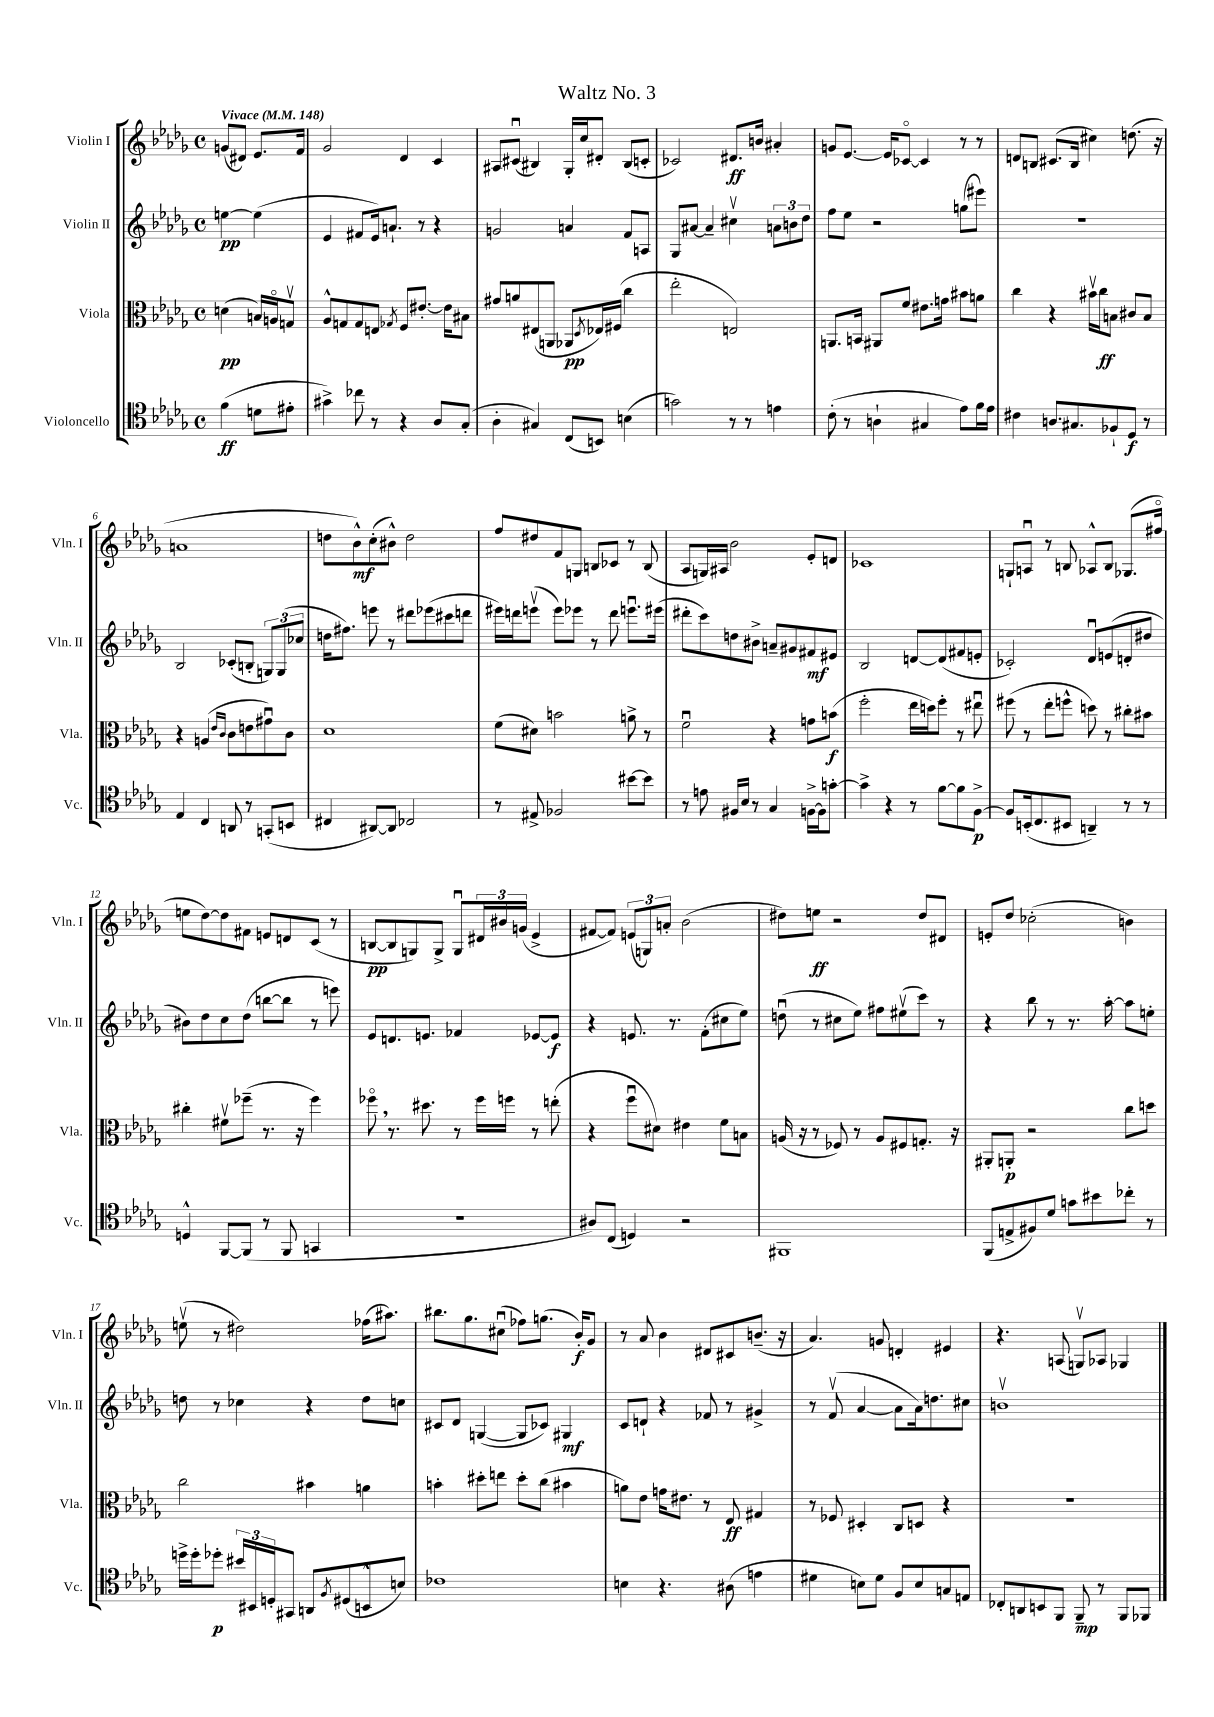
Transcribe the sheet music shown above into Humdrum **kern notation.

**kern	**dynam	**kern	**dynam	**kern	**dynam	**kern	**dynam
*part4	*part4	*part3	*part3	*part2	*part2	*part1	*part1
*staff4	*staff4	*staff3	*staff3	*staff2	*staff2	*staff1	*staff1
*I"Violoncello	*	*I"Viola	*	*I"Violin II	*	*I"Violin I	*
*I'Vc.	*	*I'Vla.	*	*I'Vln. II	*	*I'Vln. I	*
*clefC4	*	*clefC3	*	*clefG2	*	*clefG2	*
*k[b-e-a-d-g-]	*	*k[b-e-a-d-g-]	*	*k[b-e-a-d-g-]	*	*k[b-e-a-d-g-]	*
*M4/4	*	*M4/4	*	*M4/4	*	*M4/4	*
*met(c)	*	*met(c)	*	*met(c)	*	*met(c)	*
*MM148	*	*MM148	*	*MM148	*	*MM148	*
=	=	=	=	=	=	=	=
!	!	!	!	!	!	!LO:TX:a:B:t=Vivace	!
(4f\	ff	(4dn\	pp	[4een\	pp	(8gn/L	.
.	.	.	.	.	.	8d#X/J)	.
8dn\L	.	16Bn/LL)	.	(4ee\]	.	8.e-/L	.
.	.	16An/J	.	.	.	.	.
8e#X'\J	.	8Gnv/J	.	.	.	.	.
.	.	.	.	.	.	16f/Jk	.
=1	=1	=1	=1	=1	=1	=1	=1
4g#X^\)	.	8A-^^/L	.	4e-/	.	2g-/	.
.	.	8Gn/	.	.	.	.	.
8cc-X\	.	8G/	.	8f#X/L	.	.	.
8r	.	8En/J	.	16e-/k)	.	.	.
.	.	.	.	8.an`/J	.	.	.
.	.	8qG-X/	.	.	.	.	.
4r	.	8F/L	.	.	.	4d-/	.
.	.	[8.e#X'/J	.	8r	.	.	.
8A-/L	.	.	.	4r	.	4c/	.
.	.	16e#\KL]	.	.	.	.	.
(8G-'/J	.	8B#X\J	.	.	.	.	.
=2	=2	=2	=2	=2	=2	=2	=2
4A-'\	.	8g#X/L	.	2gn/	.	8A#X/L	.
.	.	8an/	.	.	.	(8c#Xu/J	.
4G#X/)	.	(8E#X/	.	.	.	4B#X/)	.
.	.	8AAn/J	.	.	.	.	.
(8C/L	.	8AA-X/L	pp	4an/	.	16G-'/LL	.
.	.	.	.	.	.	16cc/J	.
.	.	8qD-/	.	.	.	.	.
8BBn/J)	.	16E-X/L)	.	.	.	8d#X'/J	.
.	.	(16F#X/JJ	.	.	.	.	.
(4Bn\	.	4cc\	.	8f/L	.	(8B#/L	.
.	.	.	.	8An/J	.	8cn'/J	.
=3	=3	=3	=3	=3	=3	=3	=3
2gn\)	.	2ee-'\	.	8G-/L	.	2c-X/)	.
.	.	.	.	[8a#X/J	.	.	.
.	.	.	.	4a#~/]	.	.	.
8r	.	2En/)	.	4cc#Xv\	.	8.d#X/L	ff
8r	.	.	.	.	.	.	.
.	.	.	.	.	.	16bn/Jk	.
4en\	.	.	.	12an\L	.	4a#X'/	.
.	.	.	.	12bn\	.	.	.
.	.	.	.	12dd-\J	.	.	.
=4	=4	=4	=4	=4	=4	=4	=4
(8c'\	.	8.AAn/L	.	8ff\L	.	8gn/L	.
8r	.	.	.	8ee-\J	.	[8.e-/J	.
.	.	16BBn/Jk	.	.	.	.	.
4An`\	.	8AA#X/L	.	2r	.	.	.
.	.	.	.	.	.	16e-/KL]	.
.	.	8f/J	.	.	.	[8c-X/J	.
4G#X/	.	8.e#X\L	.	.	.	4c-/]	.
.	.	16gn\Jk	.	.	.	.	.
8e-\L)	.	8b#X\L	.	(8ggn\L	.	8r	.
16f\L	.	8an\J	.	8eee#X\J)	.	8r	.
16e-\JJ	.	.	.	.	.	.	.
=5	=5	=5	=5	=5	=5	=5	=5
4c#X\	.	4cc\	.	1r	.	8dn/L	.
.	.	.	.	.	.	8Bn/J	.
8.An/L	.	4r	.	.	.	(8.c#X/L	.
8.G#X/	.	.	.	.	.	16B/Jk	.
.	.	16b#Xv\LL	.	.	.	4cc#X\)	.
.	.	16cc\J	ff	.	.	.	.
8F-X`/	.	8Bn\J	.	.	.	.	.
8D-/J	f	8c#X/L	.	.	.	(8.ddn\	.
8r	.	8B/J	.	.	.	.	.
.	.	.	.	.	.	16r	.
!!LO:LB:g=z
=6	=6	=6	=6	=6	=6	=6	=6
4E-/	.	4r	.	2B-/	.	1an	.
4C/	.	(4An/	.	.	.	.	.
.	.	16qqe-/LL	.	.	.	.	.
.	.	16qqc/JJ	.	.	.	.	.
8AAn/	.	8c\L	.	(8c-X'/L	.	.	.
8r	.	8en\	.	8Bn'/J	.	.	.
(8GGn'/L	.	8g#Xu\)	.	12Gn/L)	.	.	.
.	.	.	.	(12G/	.	.	.
8BBn/J	.	8c\J	.	.	.	.	.
.	.	.	.	12cc-X/J	.	.	.
=7	=7	=7	=7	=7	=7	=7	=7
4C#X/	.	1d-	.	16ddn\KL	.	8ddn\L	.
.	.	.	.	8.ff#X\J)	.	.	.
.	.	.	.	.	.	8b-^^\)	mf
[8AA#X/L)	.	.	.	8eeen\	.	(8cc'\	.
8AA#/J]	.	.	.	8r	.	8b#X^^\J)	.
2C-X/	.	.	.	8ddd#X\L	.	2dd\	.
.	.	.	.	(8eee-X\	.	.	.
.	.	.	.	8ccc#X\	.	.	.
.	.	.	.	8dddn\J	.	.	.
=8	=8	=8	=8	=8	=8	=8	=8
8r	.	(8f\L	.	16eee#X\LL)	.	8ff/L	.
.	.	.	.	16dddn\J	.	.	.
8E#X^/	.	8d#X\J)	.	(8eeenv\J	.	8dd#X/	.
2F-X/	.	2bn\	.	8eee\L)	.	8f/	.
.	.	.	.	8eee-X\J	.	8Gn/J	.
.	.	.	.	8r	.	8Bn/L	.
.	.	.	.	8ddd\	.	8c-X/J	.
[8b#X\L	.	8an^\	.	8.eeenu\L	.	8r	.
8b#\J]	.	8r	.	.	.	(8B/	.
.	.	.	.	(16eee#X\Jk	.	.	.
=9	=9	=9	=9	=9	=9	=9	=9
8r	.	2fu\	.	8ddd#X'\L	.	8A-/L	.
8en\	.	.	.	8ccc\)	.	16Gn/L)	.
.	.	.	.	.	.	16A#X/JJ	.
16F#X/LL	.	.	.	8ddn\	.	2b-\	.
16B-/JJ	.	.	.	.	.	.	.
8r	.	.	.	8b#X^\J	.	.	.
4G-/	.	4r	.	8an~/L	.	.	.
.	.	.	.	8g#X/	.	.	.
[16Fn^\LL	.	8gn\L	.	8f#X/	mf	8e-'/L	.
16F\J]	.	.	.	.	.	.	.
[8gn'\J	.	(8bn\J	f	8e#X/J	.	8dn/J	.
=10	=10	=10	=10	=10	=10	=10	=10
4g^\]	.	2ff'\	.	2B-/	.	1c-X	.
4r	.	.	.	.	.	.	.
8r	.	16ee-\LL	.	[8dn/L	.	.	.
.	.	16ddn\J)	.	.	.	.	.
[8f\L	.	8ff'\J	.	(8d/]	.	.	.
8f\]	.	8r	.	8f#X/	.	.	.
[8F^\J	p	8ee#Xu\	.	8en'/J	.	.	.
=11	=11	=11	=11	=11	=11	=11	=11
8F/L]	.	(8ff#X\	.	2c-X'/)	.	8Gn`/L	.
(16BBn'/k	.	8r	.	.	.	8Anu/J	.
8.C/	.	.	.	.	.	.	.
.	.	8ee-'\L	.	.	.	8r	.
8BB#X/J	.	8ffn^^\J	.	.	.	8Bn/	.
4AAn~/)	.	8ddn\)	.	8d-u/L	.	8A-X^^/L	.
.	.	8r	.	(8en/	.	8B/J	.
8r	.	8cc#X'\L	.	8dn'/	.	(8.G-X/L	.
8r	.	8b#X\J	.	8dd#X/J	.	.	.
.	.	.	.	.	.	16ff#X/Jk	.
!!LO:LB:g=z
=12	=12	=12	=12	=12	=12	=12	=12
4Dn^^/	.	4cc#X'\	.	8b#X\L)	.	8een\L	.
.	.	.	.	8dd-\	.	[8dd-\)	.
[8FF/L	.	8f#Xv\L	.	8cc\	.	8dd-\]	.
(8FF/J]	.	(8ff-X~\J	.	(8dd-\J	.	8f#X\J	.
8r	.	8.r	.	[8bbn\L	.	8en/L	.
8FF/	.	.	.	8bb\J]	.	8dn/	.
.	.	16r	.	.	.	.	.
4GGn/	.	4ff-\)	.	8r	.	(8c/J	.
.	.	.	.	8eeen\)	.	8r	.
=13	=13	=13	=13	=13	=13	=13	=13
1r	.	8ff-X,\	.	8e-/L	.	[8Bn/L	pp
.	.	8.r	.	8.dn/	.	8B/]	.
.	.	.	.	.	.	8Gn/)	.
.	.	8.dd#X\	.	8.en/J	.	.	.
.	.	.	.	.	.	8G^/J	.
.	.	8r	.	4f-X/	.	8Gu/L	.
.	.	16ff-\LL	.	.	.	24d#X/L	.
.	.	.	.	.	.	24b#X/	.
.	.	16ffn\JJ	.	.	.	.	.
.	.	.	.	.	.	(24gn/JJ	.
.	.	8r	.	[8e-X/L	.	4e-^/	.
.	.	(8een'\	.	8e-/J]	f	.	.
=14	=14	=14	=14	=14	=14	=14	=14
8A#X/L)	.	4r	.	4r	.	[8f#X/L	.
(8C/J	.	.	.	.	.	8f#/J])	.
4Dn/)	.	8ffu\L	.	8.en/	.	(12en/L	.
.	.	.	.	.	.	12Gn/)	.
.	.	8d#X\J)	.	.	.	.	.
.	.	.	.	.	.	12an'/J	.
.	.	.	.	8.r	.	.	.
2r	.	4e#X\	.	.	.	(2b-\	.
.	.	.	.	(8f'\L	.	.	.
.	.	8f\L	.	8cc#X\	.	.	.
.	.	8Bn\J	.	8ee-\J)	.	.	.
=15	=15	=15	=15	=15	=15	=15	=15
1FF#X	.	(16An/	.	(8ddnu\	.	8dd#X\L)	.
.	.	16r	.	.	.	.	.
.	.	8r	.	8r	.	8een\J	ff
.	.	8F-X/)	.	8cc#X\L	.	2r	.
.	.	8r	.	8ee-\J)	.	.	.
.	.	8A/L	.	8ff#X\L	.	.	.
.	.	8F#X/	.	(8ee#Xv\	.	.	.
.	.	8.Gn'/J	.	8ccc\J)	.	8dd#/L	.
.	.	.	.	8r	.	8d#X/J	.
.	.	16r	.	.	.	.	.
=16	=16	=16	=16	=16	=16	=16	=16
(8FF/L	.	8AA#X'/L	.	4r	.	8en'/L	.
8En^/	.	8AAn'/J	p	.	.	8dd-/J	.
8F#X/)	.	2r	.	8bb-\	.	(2cc-X'\	.
8d-/J	.	.	.	8r	.	.	.
8gn\L	.	.	.	8.r	.	.	.
8b#X\	.	.	.	.	.	.	.
.	.	.	.	[16aa-'\	.	.	.
8cc-X'\J	.	8cc\L	.	8aa-\L]	.	4bn\)	.
8r	.	8ddn\J	.	8een'\J	.	.	.
!!LO:LB:g=z
=17	=17	=17	=17	=17	=17	=17	=17
16ddn^\LL	.	2cc\	.	8ddn\	.	(8eenv\	.
16dd'\J	.	.	.	.	.	.	.
8dd-X'\J	p	.	.	8r	.	8r	.
24b#X/LL	.	.	.	4cc-X\	.	2dd#X\)	.
24BB#X/	.	.	.	.	.	.	.
24Dn'/J	.	.	.	.	.	.	.
8GG#X/J	.	.	.	.	.	.	.
8AAn/L	.	4b#X\	.	4r	.	.	.
8qF/	.	.	.	.	.	.	.
(8D#X/	.	.	.	.	.	.	.
8BBn^^/	.	4an\	.	8dd\L	.	(16ff-X\KL	.
.	.	.	.	.	.	8.aa#X\J)	.
8Bn/J)	.	.	.	8ccn\J	.	.	.
=18	=18	=18	=18	=18	=18	=18	=18
1c-X	.	4bn'\	.	8c#X/L	.	8.bb#X\L	.
.	.	.	.	8d-/J	.	.	.
.	.	.	.	.	.	8.gg-\	.
.	.	8dd#X'\L	.	([4Gn/	.	.	.
.	.	8een\J	.	.	.	(8cc#Xu\J	.
.	.	8dd#'\L	.	8G/L]	.	8ff-X\L)	.
.	.	(8cc\J	.	8c-X/J)	.	(8.ggn\J	.
.	.	4b#X\	.	4G#X/	mf	.	.
.	.	.	.	.	.	16b-'/KL)	f
.	.	.	.	.	.	8g-/J	.
=19	=19	=19	=19	=19	=19	=19	=19
4Bn\	.	8an\L)	.	8c/L	.	8r	.
.	.	8e-\J	.	8dn`/J	.	8a-/	.
4.r	.	16gn\KL	.	4r	.	4b-\	.
.	.	8.e#X\J	.	.	.	.	.
.	.	8r	.	8f-X/	.	8d#X/L	.
(8A#X\	.	8E-/	ff	8r	.	8c#X/	.
4en\	.	4G#X/	.	4g#X^/	.	(8.bn~/J	.
.	.	.	.	.	.	16r	.
=20	=20	=20	=20	=20	=20	=20	=20
4d#X\	.	8r	.	8r	.	4.a-/)	.
.	.	8F-X/	.	(8fv/	.	.	.
8Bn\L)	.	4D#X'/	.	[4a-/	.	.	.
8d#\J	.	.	.	.	.	8gn/	.
8F/L	.	8C/L	.	8a-\L]	.	4dn'/	.
8B/	.	8Dn/J	.	16a-\k)	.	.	.
.	.	.	.	8.ddn\	.	.	.
8Gn/	.	4r	.	.	.	4e#X/	.
8En/J	.	.	.	8cc#X\J	.	.	.
=21	=21	=21	=21	=21	=21	=21	=21
8C-X'/L	.	1r	.	1bnv	.	4.r	.
8AAn/	.	.	.	.	.	.	.
8BBn/	.	.	.	.	.	.	.
8FF/J	.	.	.	.	.	(8An/	.
8FF~/	mp	.	.	.	.	8Gnv/L)	.
8r	.	.	.	.	.	8A-X/J	.
8FF/L	.	.	.	.	.	4G-X/	.
8FF-X/J	.	.	.	.	.	.	.
==	==	==	==	==	==	==	==
*-	*-	*-	*-	*-	*-	*-	*-
